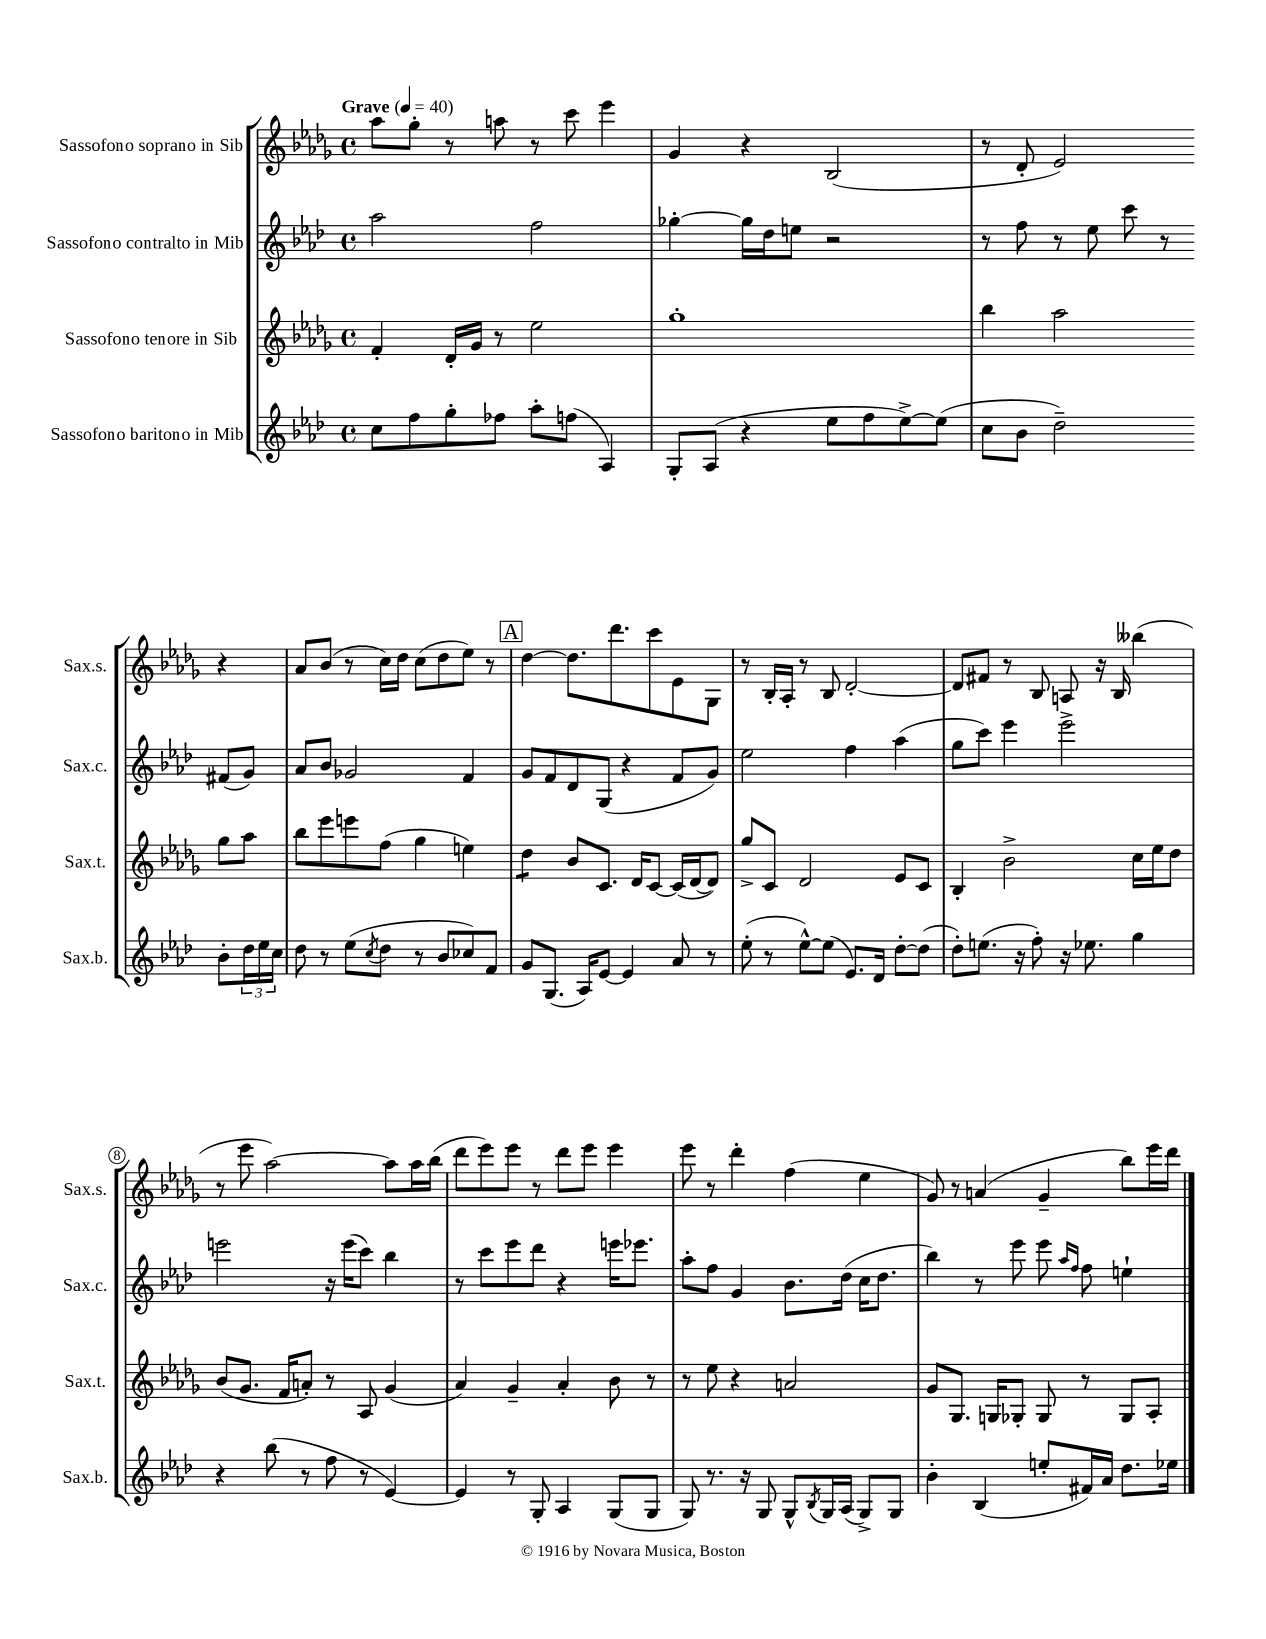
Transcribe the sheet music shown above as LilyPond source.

<<
\new StaffGroup <<
\new Staff = "s0" \with { instrumentName = "Sassofono soprano in Sib" shortInstrumentName = "Sax.s." } {
    \clef treble \key des \major \defaultTimeSignature \time 4/4 \tempo "Grave" 4 = 40
    aes''8 ges''8-. r8 a''8 r8 c'''8 ees'''4 |
    ges'4 r4 bes2( |
    r8 des'8-. ees'2) r4 |
    aes'8 bes'8( r8 c''16) des''16 c''8( des''8 ees''8) r8 |
    \mark \markup { \box "A" } des''4~ des''8. des'''8. c'''8 ees'8 ges8 |
    r8 bes16-. aes16-. r8 bes8 des'2~-. |
    des'8 fis'8 r8 bes8 a8 r16 bes16 beses''4( |
    r8 ees'''8 aes''2~) aes''8 aes''16 bes''16( |
    des'''8 ees'''8) ees'''8 r8 des'''8 ees'''8 ees'''4 |
    ees'''8 r8 des'''4-. f''4( ees''4 |
    ges'8) r8 a'4( ges'4-- bes''8) ees'''16 des'''16 \bar "|." |
}
\new Staff = "s1" \with { instrumentName = "Sassofono contralto in Mib" shortInstrumentName = "Sax.c." } {
    \clef treble \key aes \major \defaultTimeSignature \time 4/4
    aes''2 f''2 |
    ges''4~-. ges''16 des''16 e''8 r2 |
    r8 f''8 r8 ees''8 c'''8 r8 fis'8( g'8) |
    aes'8 bes'8 ges'2 f'4 |
    \mark \markup { \box "A" } g'8 f'8 des'8 g8( r4 f'8 g'8) |
    ees''2 f''4 aes''4( |
    g''8 c'''8) ees'''4 ees'''2-> |
    e'''2 r16 e'''16( c'''8) bes''4 |
    r8 c'''8 ees'''8 des'''8 r4 e'''16 ees'''8. |
    aes''8-. f''8 g'4 bes'8. des''16( c''16 des''8. |
    bes''4) r8 ees'''8 ees'''8 \grace { aes''16 f''16 } f''8 e''4-! \bar "|." |
}
\new Staff = "s2" \with { instrumentName = "Sassofono tenore in Sib" shortInstrumentName = "Sax.t." } {
    \clef treble \key des \major \defaultTimeSignature \time 4/4
    f'4-. des'16-. ges'16 r8 ees''2 |
    ges''1-. |
    bes''4 aes''2 ges''8 aes''8 |
    bes''8 ees'''8 e'''8 f''8( ges''4 e''4) |
    \mark \markup { \box "A" } des''4:8 bes'8 c'8. des'16 c'8~ c'16( des'16~ des'8) |
    ges''8-> c'8 des'2 ees'8 c'8 |
    bes4-. bes'2-> c''16 ees''16 des''8 |
    bes'8( ges'8. f'16 a'8-.) r8 aes8 ges'4( |
    aes'4) ges'4-- aes'4-. bes'8 r8 |
    r8 ees''8 r4 a'2 |
    ges'8 ges8. g16 ges8-. ges8 r8 ges8 aes8-. \bar "|." |
}
\new Staff = "s3" \with { instrumentName = "Sassofono baritono in Mib" shortInstrumentName = "Sax.b." } {
    \clef treble \key aes \major \defaultTimeSignature \time 4/4
    c''8 f''8 g''8-. fes''8 aes''8-. f''8( aes4) |
    g8-. aes8( r4 ees''8 f''8 ees''8~->) ees''8( |
    c''8 bes'8 des''2--) bes'8-. \tuplet 3/2 { des''16 ees''16 c''16 } |
    des''8 r8 ees''8( \acciaccatura { c''8 } des''8 r8 bes'8 ces''8) f'8 |
    \mark \markup { \box "A" } g'8 g8.( aes16) ees'8~ ees'4 aes'8 r8 |
    ees''8-.( r8 ees''8~-^) ees''8( ees'8.) des'16 des''8~-. des''8( |
    des''8-.) e''8.( r16 f''8-.) r16 ees''8. g''4 |
    r4 bes''8( r8 f''8 r8 ees'4~) |
    ees'4 r8 g8-. aes4 g8( g8 |
    g8) r8. r16 g8 g8-^ \acciaccatura { bes8 } g16 aes16( g8->) g8 |
    bes'4-. bes4( e''8-. fis'16) aes'16 des''8. ees''16 \bar "|." |
}
>>
>>
\layout { \context { \Score \override BarNumber.stencil = #(make-stencil-circler 0.1 0.3 ly:text-interface::print) } }
